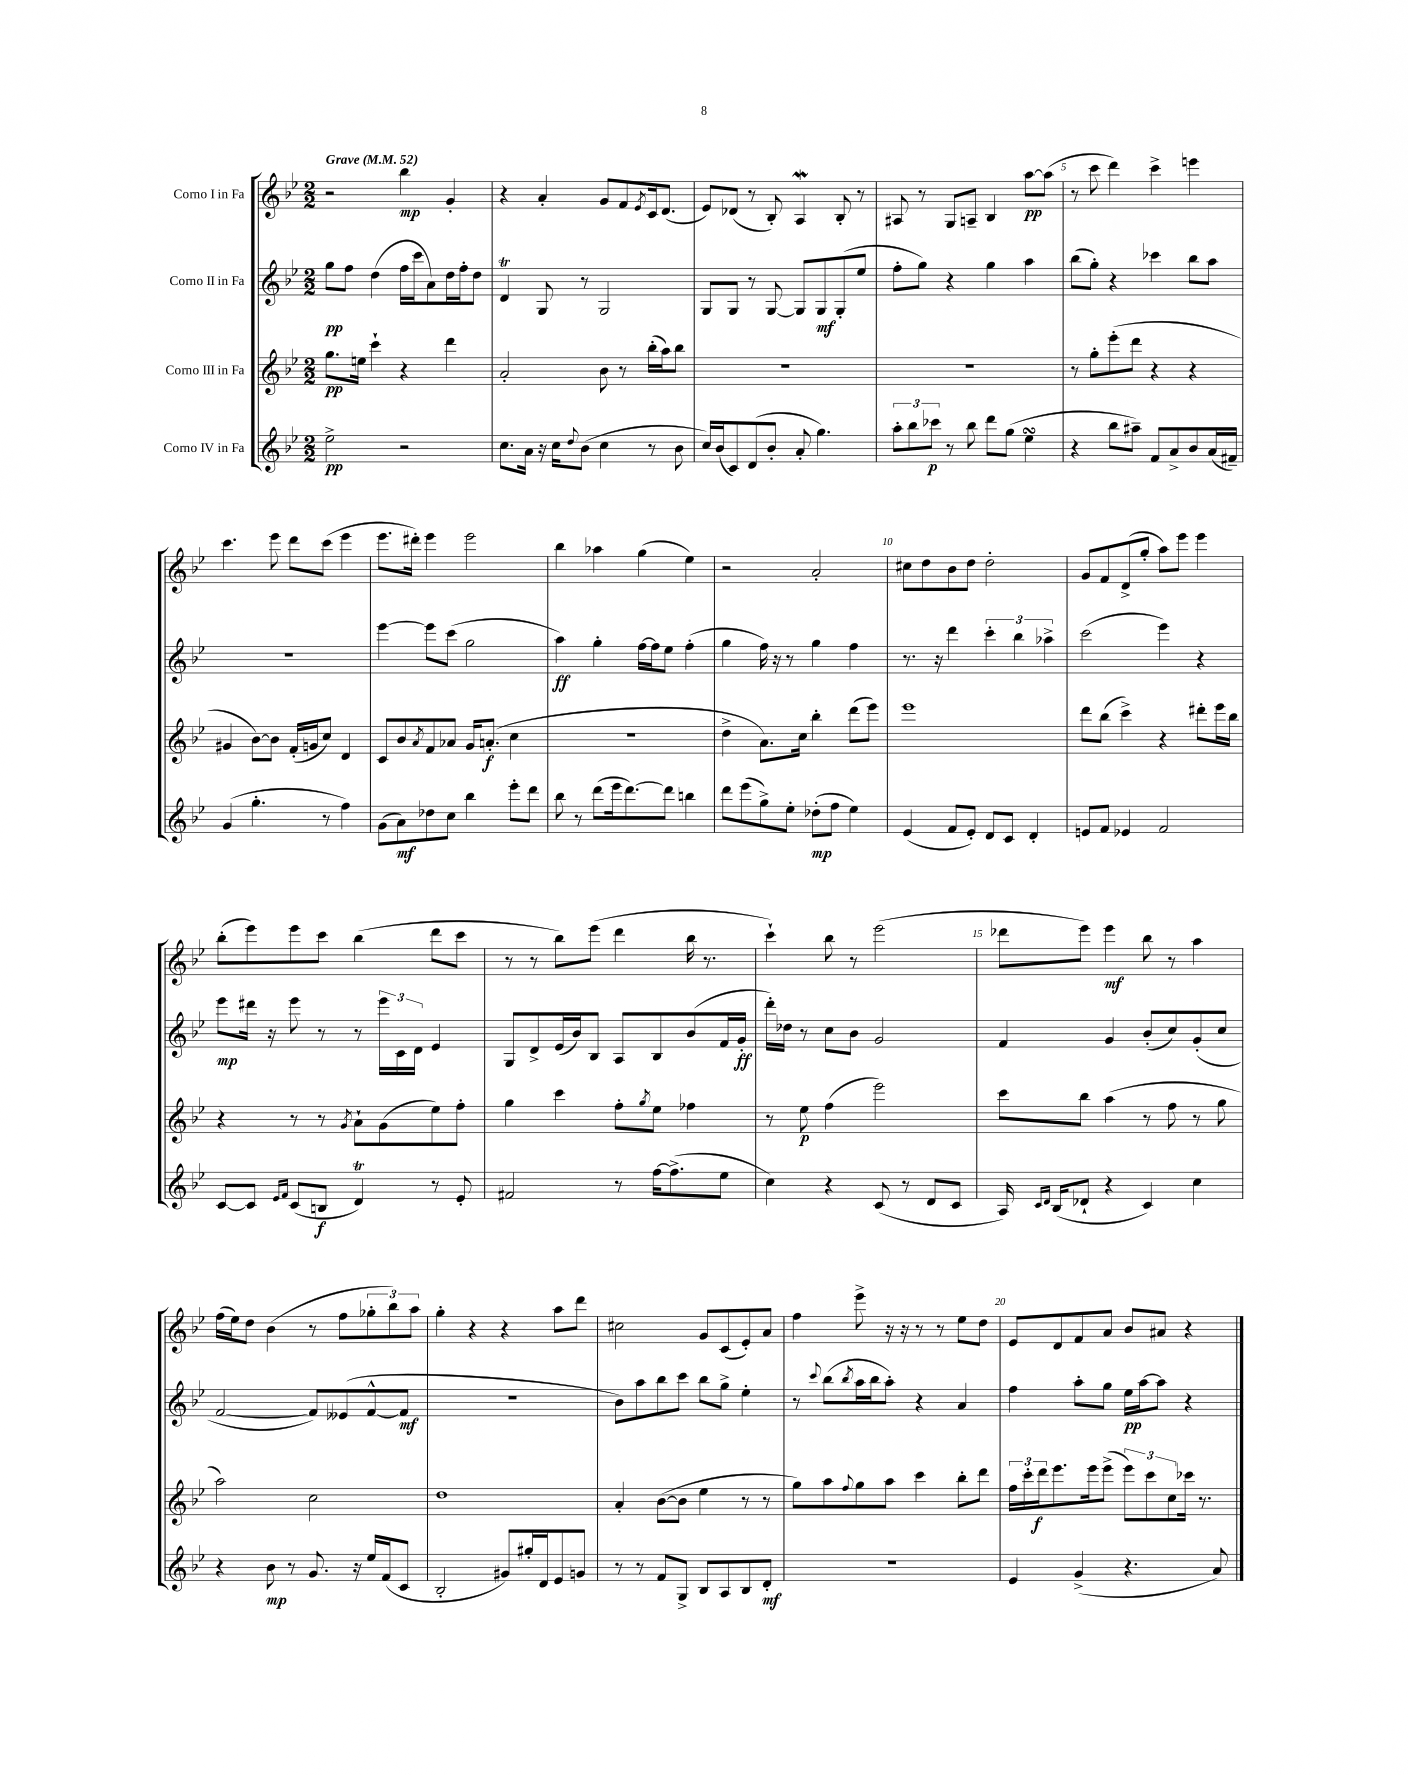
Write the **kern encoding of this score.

**kern	**kern	**kern	**kern
*staff4	*staff3	*staff2	*staff1
*clefG2	*clefG2	*clefG2	*clefG2
*k[b-e-]	*k[b-e-]	*k[b-e-]	*k[b-e-]
*M2/2	*M2/2	*M2/2	*M2/2
*MM52	*MM52	*MM52	*MM52
2ee-^	8.gg	8gg	2r
.	.	8ff	.
.	16ee	.	.
.	4ccc`	(4dd	.
2r	4r	16ff	4bb-
.	.	16ccc	.
.	.	8a)	.
.	4ddd	16dd	4g'
.	.	16ff'	.
.	.	8dd	.
=	=	=	=
8.cc	2a'	4d	4r
16a	.	.	.
16r	.	8G	4a'
16cc	.	.	.
8qqdd	.	.	.
(8b-	.	8r	.
4cc	8b-	2G	8g
.	8r	.	8f
.	.	.	8qe-
8r	(16bb-'	.	16c
.	16aa)	.	(8.d
8b-	8bb-	.	.
=	=	=	=
16cc)	1r	8G	8e-)
(16b-	.	.	.
8c)	.	8G	(8d-
(8d	.	8r	8r
8b-'	.	[8G	8B-')
8a'	.	8G]	4A
4.gg)	.	8G	.
.	.	(8G'	8B-'
.	.	8ee-	8r
=	=	=	=
12aa'	1r	8ff'	8A#
12bb-	.	.	.
.	.	8gg)	8r
12ccc-	.	.	.
8r	.	4r	8G
8bb-	.	.	8A~
8ddd	.	4gg	4B-
(8gg	.	.	.
4ee-	.	4aa	[8aa
.	.	.	(8aa]
=	=	=	=
4r	8r	(8bb-	8r
.	8gg'	8gg')	8ccc
8bb-	(8eee-'	4r	4ddd)
8aa#~)	8ddd	.	.
8f	4r	4ccc-	4ccc^
8a^	.	.	.
8b-	4r	8bb-	4eee
(16a	.	8aa	.
16f#~)	.	.	.
=	=	=	=
(4g	4g#	1r	4.ccc
4.gg'	[8b-)	.	.
.	8b-]	.	8eee-
.	(16f'	.	8ddd
.	16g	.	.
8r	8cc)	.	(8ccc
4ff)	4d	.	4eee-
=	=	=	=
(8g	8c	[4eee-	8.eee-
8a)	8b-	.	.
.	.	.	16ddd#')
.	8qa	.	.
8dd-	8f	8eee-]	4eee-
8cc	8a-	(8ccc	.
4bb-	16g	2gg	2eee-
.	(8.a'	.	.
8eee-'	4cc	.	.
8ddd	.	.	.
=	=	=	=
8bb-	1r	4aa)	4bb-
8r	.	.	.
(8ddd	.	4gg'	4aa-
16eee-	.	.	.
[8.ddd)	.	.	.
.	.	[16ff	(4gg
.	.	16ff]	.
8ddd]	.	8ee-	.
4bb	.	(4ff'	4ee-)
=	=	=	=
8ddd	4dd^	4gg	2r
(8eee-	.	.	.
8gg^)	8.a)	16ff)	.
.	.	16r	.
8ee-'	.	8r	.
.	16cc	.	.
(8dd-'	4bb-'	4gg	2a'
8ff	.	.	.
4ee-)	(8ddd	4ff	.
.	8eee-)	.	.
=	=	=	=
(4e-	1eee-	8.r	8cc#
.	.	.	8dd
.	.	16r	.
8f	.	4ddd	8b-
8e-')	.	.	8dd
8d	.	6ccc'	2dd'
8c	.	.	.
.	.	6bb-	.
4d'	.	.	.
.	.	6aa-^	.
=	=	=	=
8e	8ddd	(2ccc	8g
8f	(8bb-	.	8f
4e-	4ccc^)	.	(8d^
.	.	.	8gg'
2f	4r	4eee-)	8aa)
.	.	.	8eee-
.	8ddd#'	4r	4eee-
.	16eee-	.	.
.	16bb-	.	.
=	=	=	=
[8c	4r	8eee-	(8bb-'
8c]	.	16ddd#	8eee-)
.	.	16r	.
16qqe-	.	.	.
16qqf	.	.	.
(8c	8r	8eee-	8eee-
8B	8r	8r	8ccc
.	8qg	.	.
4d)	8a`	8r	(4bb-
.	(8g	24eee-	.
.	.	24c	.
.	.	24d	.
8r	8ee-)	4e-	8ddd
8e-'	8ff'	.	8ccc
=	=	=	=
2f#	4gg	8G	8r
.	.	8d^	8r
.	4ccc	(16e-	8bb-)
.	.	16b-)	.
.	.	8B-	(8eee-
8r	8ff'	8A	4ddd
.	8qgg	.	.
[16ff	8ee-	8B-	.
(8.ff^]	.	.	.
.	4ff-	(8b-	16bb-
.	.	.	8.r
8ee-	.	16f	.
.	.	16g'	.
=	=	=	=
4cc)	8r	16ddd')	4ccc`)
.	.	16dd-	.
.	8ee-	8r	.
4r	(4ff	8cc	8bb-
.	.	8b-	8r
(8c	2eee-)	2g	(2eee-
8r	.	.	.
8d	.	.	.
8c	.	.	.
=	=	=	=
16A)	8ccc	4f	8ddd-
16qqc	.	.	.
16qqd	.	.	.
(16B-	.	.	.
8d-`	8bb-	.	8eee-)
4r	(4aa	4g	4eee-
4c)	8r	(8b-'	8bb-
.	8ff	8cc)	8r
4cc	8r	(8g'	4aa
.	8gg	8cc	.
=	=	=	=
4r	2aa)	[2f	(16ff
.	.	.	16ee-)
.	.	.	8dd
8b-	.	.	(4b-
8r	.	.	.
8.g	2cc	8f])	8r
.	.	(8e--	8ff
16r	.	.	.
16ee-	.	[8f^^	12gg-'
(16f	.	.	.
.	.	.	12bb-)
8c	.	8f]	.
.	.	.	12aa
=	=	=	=
2B-'	1dd	1r	4gg'
.	.	.	4r
8g#)	.	.	4r
16gg#'	.	.	.
16d	.	.	.
8e-	.	.	8aa
8g	.	.	8ddd
=	=	=	=
8r	4a'	8b-)	2cc#
8r	.	8aa	.
8f	([8b-	8bb-	.
8G^	8b-]	8ccc	.
8B-	4ee-	8bb-	8g
8A	.	8gg^	(8c
8B-	8r	4ee-'	8e-')
8d'	8r	.	8a
=	=	=	=
1r	8gg)	8r	4ff
.	.	8qqccc	.
.	8aa	(8bb-	.
.	8qqff	8qbb-	.
.	8gg	16aa	8eee-^
.	.	16bb-	.
.	8aa	8aa')	16r
.	.	.	16r
.	4ccc	4r	8r
.	.	.	8r
.	8bb-'	4a	8ee-
.	8ddd	.	8dd
=	=	=	=
4e-	24ff	4ff	8e-
.	24ccc'	.	.
.	24ddd	.	.
.	8.eee-	.	8d
(4g^	.	8aa'	8f
.	16eee-	.	.
.	(8eee-^	8gg	8a
4.r	12eee-)	16ee-	8b-
.	.	[16aa	.
.	12ccc	.	.
.	.	8aa]	8a#
.	12cc	.	.
.	16ccc-	4r	4r
.	8.r	.	.
8a)	.	.	.
==	==	==	==
*-	*-	*-	*-
